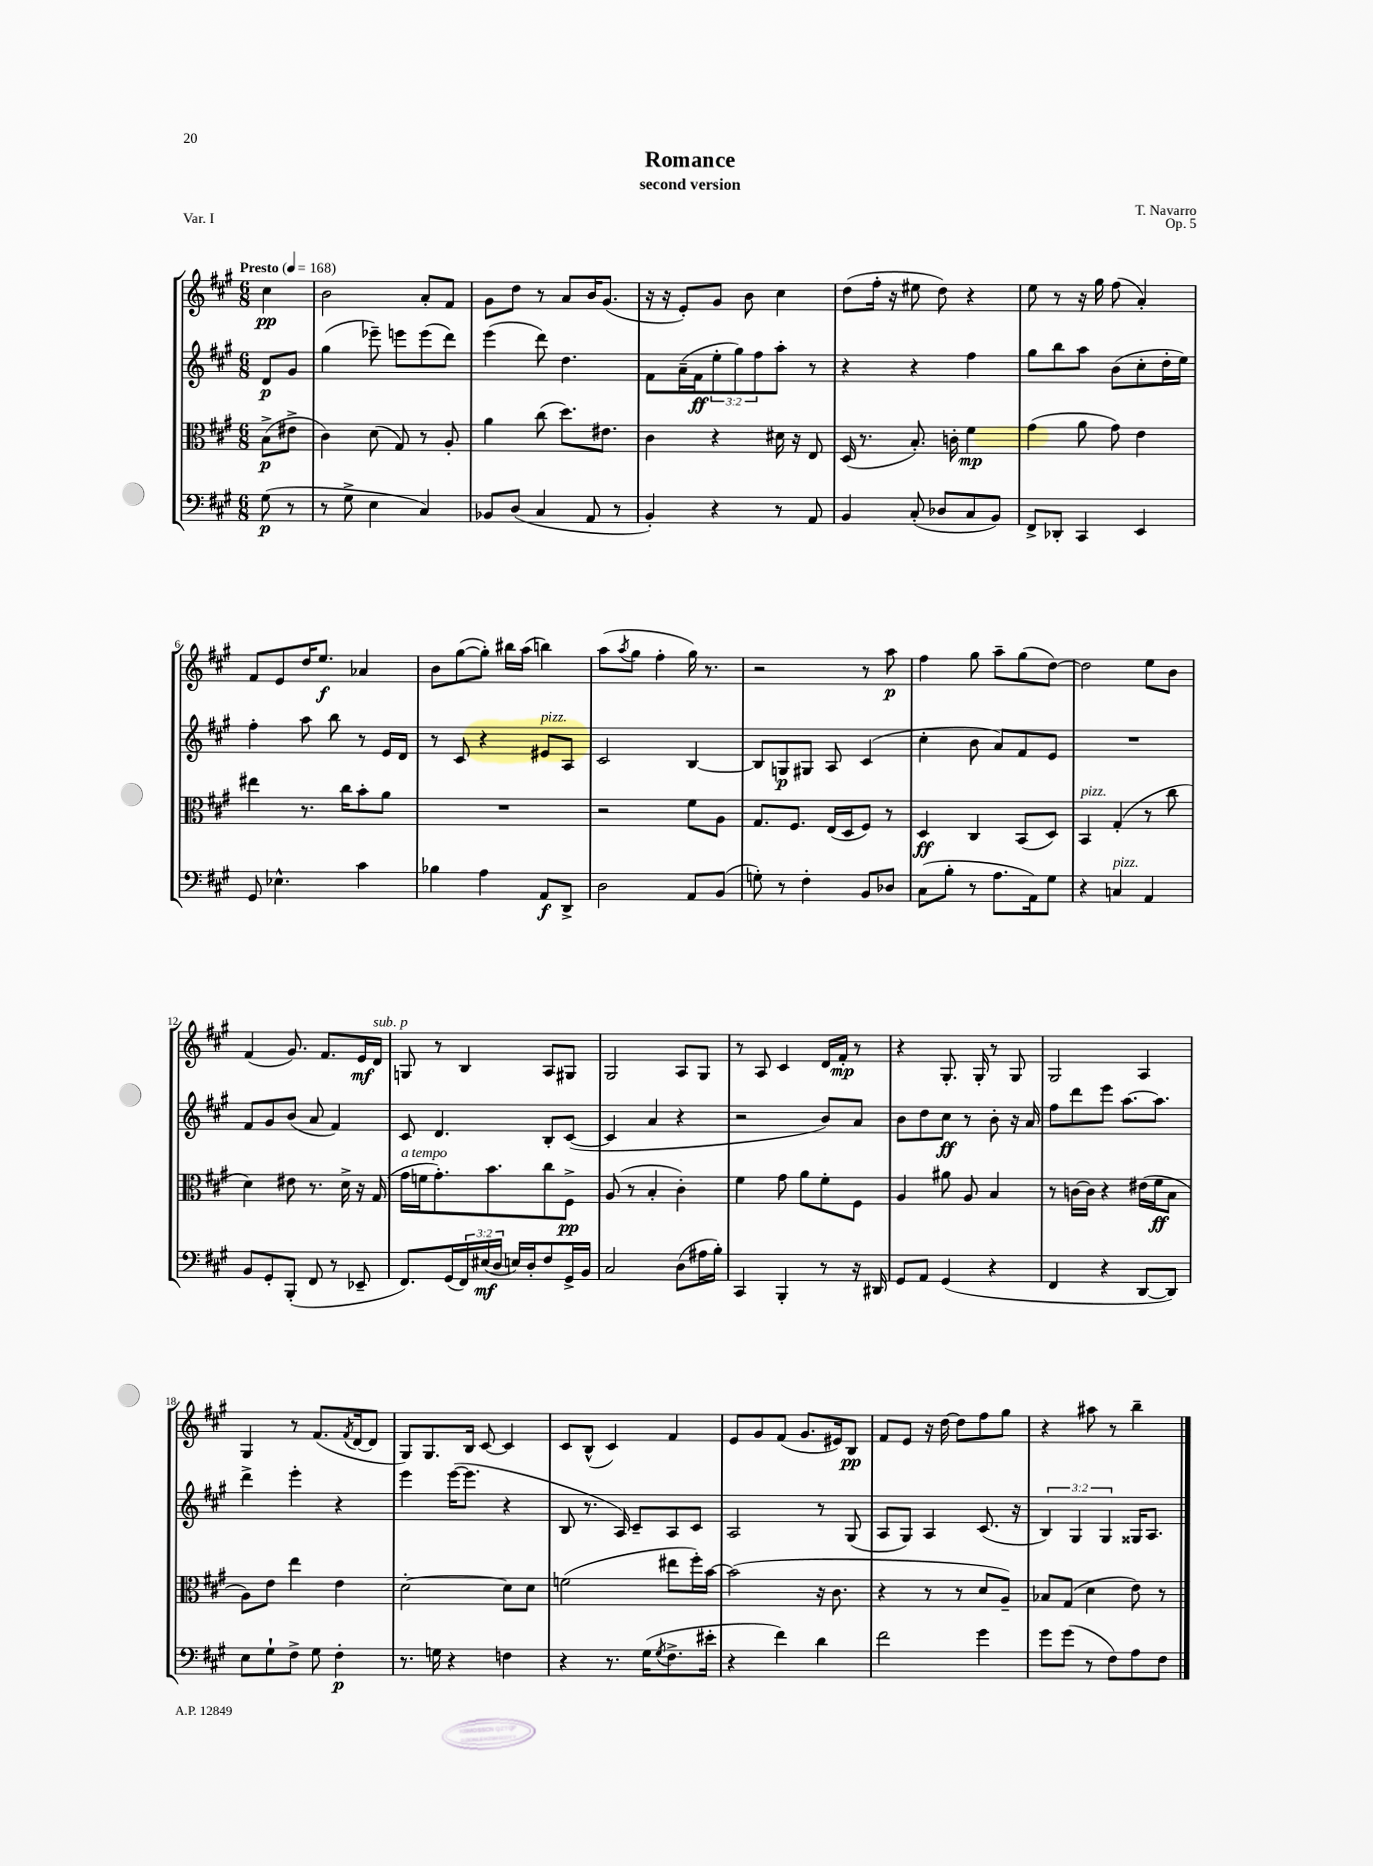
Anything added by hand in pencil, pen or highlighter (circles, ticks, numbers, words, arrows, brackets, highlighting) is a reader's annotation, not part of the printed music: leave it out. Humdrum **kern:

**kern	**dynam	**kern	**dynam	**kern	**dynam	**kern	**dynam
*part4	*part4	*part3	*part3	*part2	*part2	*part1	*part1
*staff4	*staff4	*staff3	*staff3	*staff2	*staff2	*staff1	*staff1
*clefF4	*	*clefC3	*	*clefG2	*	*clefG2	*
*k[f#c#g#]	*	*k[f#c#g#]	*	*k[f#c#g#]	*	*k[f#c#g#]	*
*M6/8	*	*M6/8	*	*M6/8	*	*M6/8	*
*MM168	*	*MM168	*	*MM168	*	*MM168	*
=	=	=	=	=	=	=	=
!	!	!	!	!	!	!LO:TX:a:B:t=Presto	!
(8G#\	p	(8B^\L	p	8d/L	p	4cc#\	pp
8r	.	8e#X^\J	.	8g#/J	.	.	.
=1	=1	=1	=1	=1	=1	=1	=1
8r	.	4c#\)	.	(4gg#\	.	2b\	.
8G#^\	.	.	.	.	.	.	.
4E\	.	(8d\	.	8eee-X~\)	.	.	.
.	.	8G#/)	.	8eeen\L	.	.	.
4C#/)	.	8r	.	(8eee\	.	8a'/L	.
.	.	8A'/	.	8ddd\J)	.	8f#/J	.
=2	=2	=2	=2	=2	=2	=2	=2
8BB-X/L	.	4a\	.	(4eee\	.	8g#\L	.
(8D/J	.	.	.	.	.	8dd\J	.
4C#/	.	(8cc#\	.	8ddd\)	.	8r	.
.	.	8.dd\L)	.	4.dd\	.	8a/L	.
8AA/	.	.	.	.	.	16b/K	.
.	.	8.e#X\J	.	.	.	(8.g#/J	.
8r	.	.	.	.	.	.	.
=3	=3	=3	=3	=3	=3	=3	=3
4BB'/)	.	4c#\	.	8f#\L	.	16r	.
.	.	.	.	.	.	16r	.
.	.	.	.	(16a~\L	.	8e'/L)	.
.	.	.	.	16f#\J	ff	.	.
4r	.	4r	.	12ee'\	.	8g#/J	.
.	.	.	.	12gg#\)	.	.	.
.	.	.	.	.	.	8b\	.
.	.	.	.	12ff#\	.	.	.
8r	.	16d#X\	.	8aa'\J	.	4cc#\	.
.	.	16r	.	.	.	.	.
8AA/	.	8E/	.	8r	.	.	.
=4	=4	=4	=4	=4	=4	=4	=4
4BB/	.	(16D/	.	4r	.	(8dd\L	.
.	.	8.r	.	.	.	.	.
.	.	.	.	.	.	16ff#'\Jk	.
.	.	.	.	.	.	16r	.
(8C#'/	.	8.B'/)	.	4r	.	8ee#X\	.
8D-X/L	.	.	.	.	.	8dd\)	.
.	.	16cn'\	.	.	.	.	.
8C#/	.	4f#\	mp	4ff#\	.	4r	.
8BB/J)	.	.	.	.	.	.	.
=5	=5	=5	=5	=5	=5	=5	=5
8FF#^/L	.	(4g#\	.	8gg#\L	.	8ee\	.
8DD-X'/J	.	.	.	8bb\	.	8r	.
4CC#/	.	8a\	.	8aa\J	.	16r	.
.	.	.	.	.	.	16gg#\	.
.	.	8g#\)	.	(8b\L	.	(8ff#\	.
4EE/	.	4e\	.	8cc#'\	.	4a'/)	.
.	.	.	.	16dd'\L	.	.	.
.	.	.	.	16ee\JJ)	.	.	.
!!LO:LB:g=z
=6	=6	=6	=6	=6	=6	=6	=6
8GG#/	.	4ee#X\	.	4ff#'\	.	8f#/L	.
4.E-X^^\	.	.	.	.	.	8e/	.
.	.	8.r	.	8aa\	.	16dd/K	.
.	.	.	.	.	.	8.ee/J	f
.	.	.	.	8bb\	.	.	.
.	.	16cc#\KL	.	.	.	.	.
4c#\	.	8b'\	.	8r	.	4a-X/	.
.	.	8a\J	.	16e/LL	.	.	.
.	.	.	.	16d/JJ	.	.	.
=7	=7	=7	=7	=7	=7	=7	=7
4B-X\	.	2.r	.	8r	.	8b\L	.
.	.	.	.	8c#/	.	([8gg#\	.
4A\	.	.	.	4r	.	8gg#'\J])	.
.	.	.	.	.	.	16bb#X\LL	.
.	.	.	.	.	.	(16aa\JJ	.
!	!	!	!	!LO:TX:a:i:t=pizz.	!	!	!
8AA/L	f	.	.	8e#X/L	.	4bbn\)	.
8DD^/J	.	.	.	8A/J	.	.	.
=8	=8	=8	=8	=8	=8	=8	=8
2D\	.	2r	.	2c#/	.	(8aa\L	.
.	.	.	.	.	.	8qaa/	.
.	.	.	.	.	.	8gg#\J	.
.	.	.	.	.	.	4ff#'\	.
8AA/L	.	8f#\L	.	[4B/	.	16gg#\)	.
.	.	.	.	.	.	8.r	.
(8BB/J	.	8A\J	.	.	.	.	.
=9	=9	=9	=9	=9	=9	=9	=9
8Gn'\)	.	8.G#/L	.	8B/L]	.	2r	.
8r	.	.	.	8Gn/	p	.	.
.	.	8.F#/J	.	.	.	.	.
4F#'\	.	.	.	8G#X/J	.	.	.
.	.	(16E/LL	.	8A/	.	.	.
.	.	16D/J	.	.	.	.	.
8BB/L	.	8F#/J)	.	(4c#/	.	8r	.
8D-X/J	.	8r	.	.	.	8aa\	p
=10	=10	=10	=10	=10	=10	=10	=10
(8C#\L	.	4D/	ff	4cc#'\	.	4ff#\	.
8B'\J	.	.	.	.	.	.	.
8r	.	4C#/	.	8b\	.	8gg#\	.
8.A\L	.	.	.	8a/L)	.	8aa~\L	.
.	.	(8BB/L	.	8f#/	.	(8gg#\	.
16AA\k)	.	.	.	.	.	.	.
8G#\J	.	8D/J)	.	8e/J	.	[8dd\J)	.
=11	=11	=11	=11	=11	=11	=11	=11
!	!	!LO:TX:a:i:t=pizz.	!	!	!	!	!
4r	.	4BB/	.	2.r	.	2dd\]	.
!LO:TX:a:i:t=pizz.	!	!	!	!	!	!	!
4Cn/	.	(4G#'/	.	.	.	.	.
4AA/	.	8r	.	.	.	8ee\L	.
.	.	8cc#\	.	.	.	8b\J	.
!!LO:LB:g=z
=12	=12	=12	=12	=12	=12	=12	=12
8BB/L	.	4d\)	.	8f#/L	.	(4f#/	.
8GG#'/	.	.	.	8g#/	.	.	.
(8BBB'/J	.	8e#X\	.	(8b/J	.	8.g#/)	.
8FF#/	.	8.r	.	8a/	.	.	.
.	.	.	.	.	.	8.f#/L	.
8r	.	.	.	4f#/)	.	.	.
.	.	16d^\	.	.	.	.	.
8EE-X~/	.	16r	.	.	.	16e/L	mf
!	!	!	!	!	!	!LO:TX:a:i:t=sub. p	!
.	.	(16G#/	.	.	.	16d/JJ	.
=13	=13	=13	=13	=13	=13	=13	=13
!	!	!LO:TX:a:i:t=a tempo	!	!	!	!	!
8.FF#/L)	.	16g#\LL	.	8c#/	.	8Gn/	.
.	.	16fn\J	.	.	.	.	.
.	.	8.g#'\)	.	4.d/	.	8r	.
(16GG#/L	.	.	.	.	.	.	.
24FF#/)	.	.	.	.	.	4B/	.
(24E#X/	mf	.	.	.	.	.	.
.	.	8.b\	.	.	.	.	.
24D/JJ	.	.	.	.	.	.	.
16En/LL)	.	.	.	.	.	.	.
16D'/J	.	.	.	.	.	.	.
8F#/	.	8cc#\	.	8B'/L	.	8A/L	.
16GG#^/L	.	8F#^\J	pp	([8c#/J	.	8G#X/J	.
16BB/JJ	.	.	.	.	.	.	.
=14	=14	=14	=14	=14	=14	=14	=14
2C#/	.	(8A/	.	4c#/]	.	2G#/	.
.	.	8r	.	.	.	.	.
.	.	4B'/	.	4a/	.	.	.
(8D\L	.	4c#'\)	.	4r	.	8A/L	.
16A#X\L	.	.	.	.	.	8G#/J	.
16B'\JJ)	.	.	.	.	.	.	.
=15	=15	=15	=15	=15	=15	=15	=15
4CC#/	.	4f#\	.	2r	.	8r	.
.	.	.	.	.	.	8A/	.
4BBB'/	.	8g#\	.	.	.	4c#/	.
.	.	8a\L	.	.	.	.	.
8r	.	8f#'\	.	8b/L)	.	16d/LL	.
.	.	.	.	.	.	16f#'/JJ	mp
16r	.	8F#\J	.	8a/J	.	8r	.
16DD#X/	.	.	.	.	.	.	.
=16	=16	=16	=16	=16	=16	=16	=16
8GG#/L	.	4A/	.	8b\L	.	4r	.
8AA/J	.	.	.	8dd\	.	.	.
(4GG#/	.	8a#X\	.	8cc#\J	ff	8.G#'/	.
.	.	8A/	.	8r	.	.	.
.	.	.	.	.	.	16G#'/	.
4r	.	4B/	.	8b'\	.	8r	.
.	.	.	.	16r	.	8G#/	.
.	.	.	.	16a/	.	.	.
=17	=17	=17	=17	=17	=17	=17	=17
4FF#/	.	8r	.	8ff#\L	.	2G#/	.
.	.	[16cn\LL	.	8ddd\	.	.	.
.	.	16c\JJ]	.	.	.	.	.
4r	.	4r	.	8eee\J	.	.	.
.	.	.	.	[8.aa\L	.	.	.
[8DD/L	.	(16e#X\LL	.	.	.	4A/	.
.	.	16f#\J	ff	8.aa\J]	.	.	.
8DD/J])	.	8B\J	.	.	.	.	.
!!LO:LB:g=z
=18	=18	=18	=18	=18	=18	=18	=18
8E\L	.	8A\L)	.	4ddd^\	.	4G#/	.
8G#`\	.	8e\J	.	.	.	.	.
8F#^\J	.	4ee\	.	4eee'\	.	8r	.
8G#\	.	.	.	.	.	(8.f#/L	.
4F#'\	p	4e\	.	4r	.	.	.
.	.	.	.	.	.	8qf#/	.
.	.	.	.	.	.	[16d/k	.
.	.	.	.	.	.	8d/J]	.
=19	=19	=19	=19	=19	=19	=19	=19
8.r	.	[2d'\	.	4eee\	.	8G#/L)	.
.	.	.	.	.	.	8.G#/	.
16Gn\	.	.	.	.	.	.	.
4r	.	.	.	([16eee\KL	.	.	.
.	.	.	.	8.eee\J]	.	16B/Jk	.
.	.	.	.	.	.	[8c#/	.
4Fn\	.	8d\L]	.	4r	.	4c#/]	.
.	.	8d\J	.	.	.	.	.
=20	=20	=20	=20	=20	=20	=20	=20
4r	.	(2fn\	.	8B/	.	8c#/L	.
.	.	.	.	8.r	.	(8B^^/J	.
8.r	.	.	.	.	.	4c#/)	.
.	.	.	.	16A/)	.	.	.
.	.	.	.	8c#~/L	.	.	.
(16G#\KL	.	.	.	.	.	.	.
8qG#/	.	.	.	.	.	.	.
8.F#^\	.	8ee#X\L	.	8A/	.	4f#/	.
.	.	16ff#'\L)	.	8c#/J	.	.	.
16e#X'\Jk	.	[16b\JJ	.	.	.	.	.
=21	=21	=21	=21	=21	=21	=21	=21
4r	.	(2b\]	.	2A/	.	8e/L	.
.	.	.	.	.	.	8g#/	.
4f#\)	.	.	.	.	.	(8f#/J	.
.	.	.	.	.	.	8.g#/L	.
4d\	.	16r	.	8r	.	.	.
.	.	8.c#\	.	.	.	16e#X/k)	.
.	.	.	.	(8G#/	.	8B/J	pp
=22	=22	=22	=22	=22	=22	=22	=22
2f#\	.	4r	.	8A/L	.	8f#/L	.
.	.	.	.	8G#/J)	.	8e/J	.
.	.	8r	.	4A/	.	16r	.
.	.	.	.	.	.	[16dd\	.
.	.	8r	.	.	.	8dd\L]	.
4g#\	.	8d/L	.	(8.c#/	.	8ff#\	.
.	.	8A~/J)	.	.	.	8gg#\J	.
.	.	.	.	16r	.	.	.
=23	=23	=23	=23	=23	=23	=23	=23
8g#\L	.	8B-X/L	.	6B/)	.	4r	.
(8g#\J	.	(8G#/J	.	.	.	.	.
.	.	.	.	6G#/	.	.	.
8r	.	4d\	.	.	.	8aa#X\	.
.	.	.	.	6G#/	.	.	.
8F#\L)	.	.	.	.	.	8r	.
8A\	.	8e\)	.	16G##X/KL	.	4bb~\	.
.	.	.	.	8.A/J	.	.	.
8F#\J	.	8r	.	.	.	.	.
==	==	==	==	==	==	==	==
*-	*-	*-	*-	*-	*-	*-	*-
